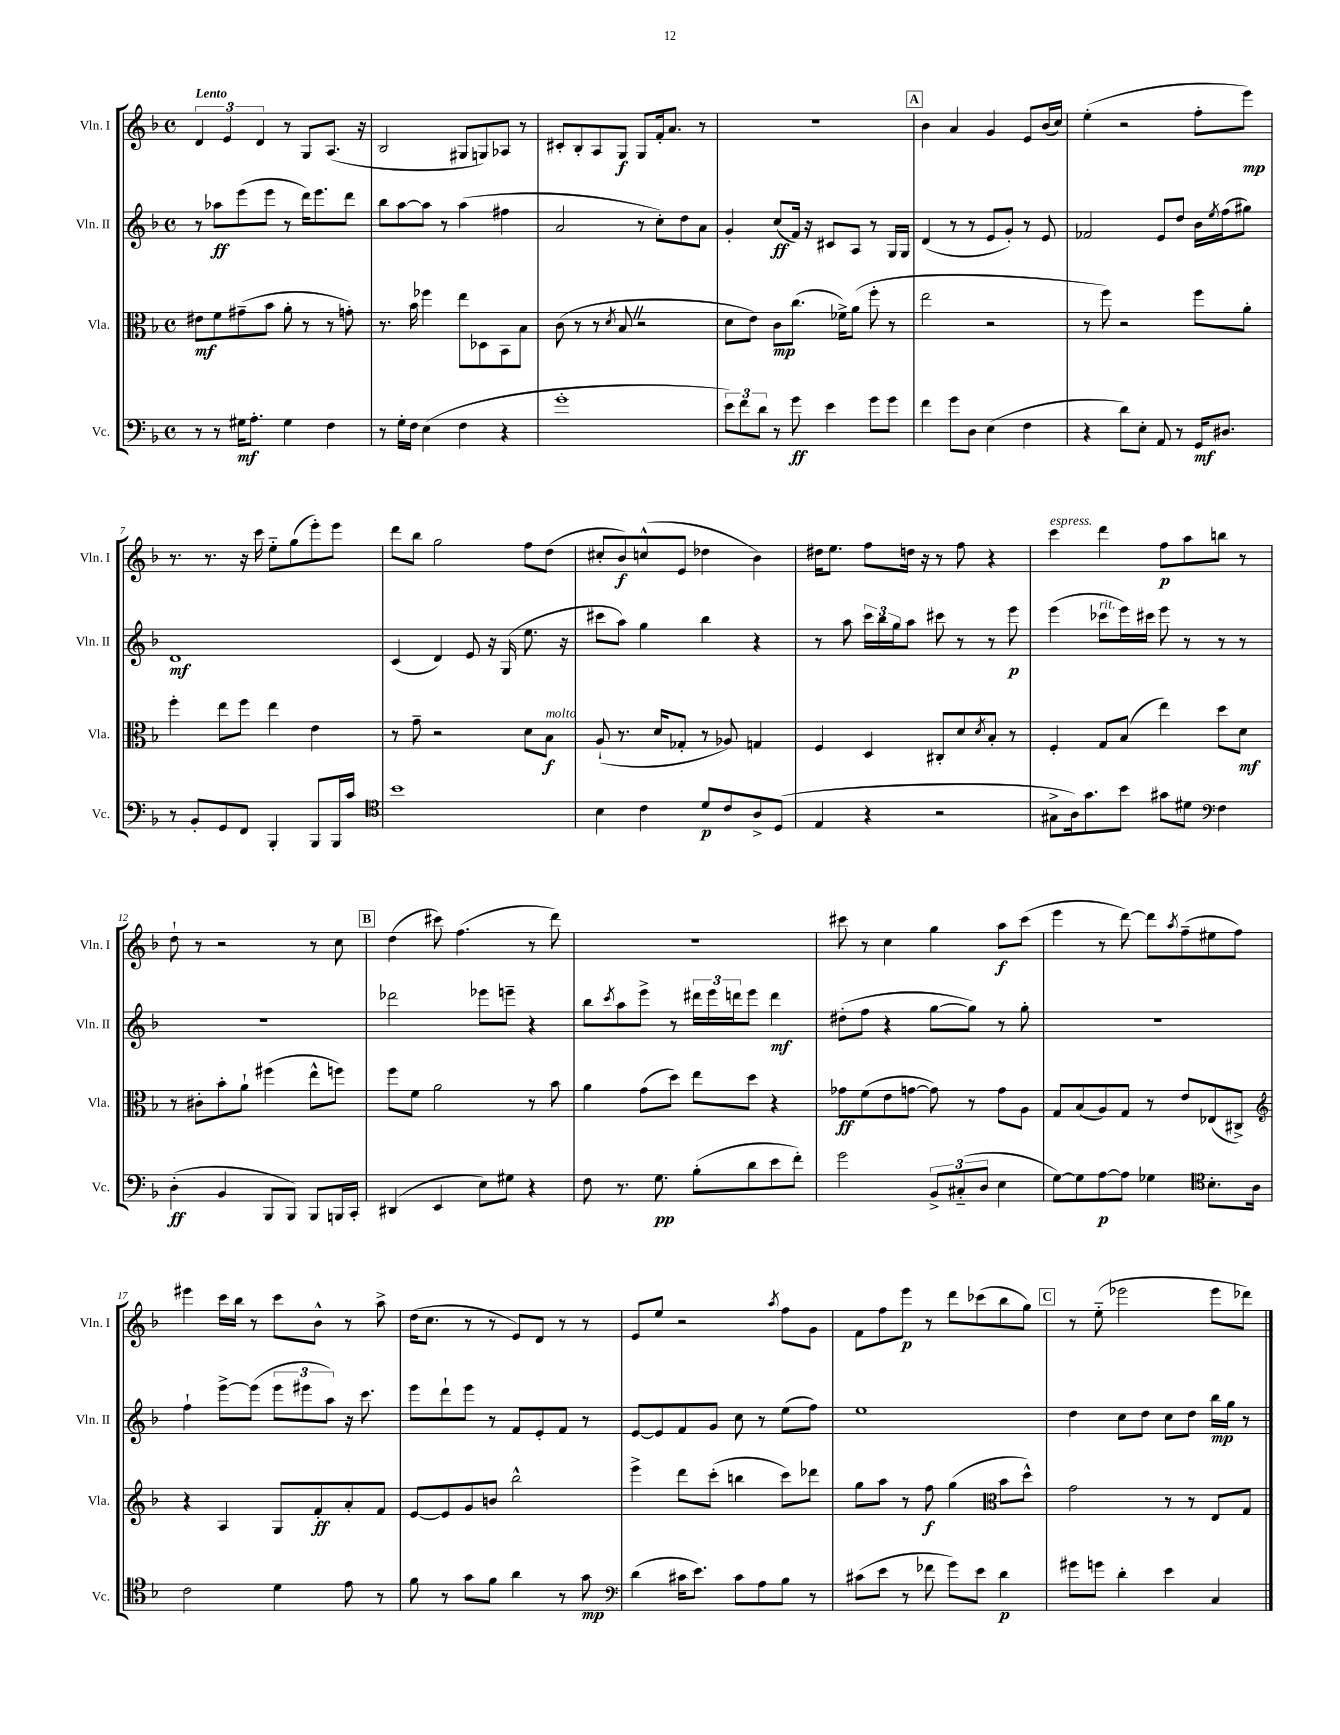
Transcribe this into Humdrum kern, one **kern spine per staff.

**kern	**kern	**kern	**kern
*staff4	*staff3	*staff2	*staff1
*clefF4	*clefC3	*clefG2	*clefG2
*k[b-]	*k[b-]	*k[b-]	*k[b-]
*M4/4	*M4/4	*M4/4	*M4/4
*met(c)	*met(c)	*met(c)	*met(c)
8r	8e#	8r	6d
8r	8f	8aa-	.
.	.	.	6e
16G#	(8g#~	(8eee	.
8.A'	.	.	.
.	.	.	6d
.	8b-	8eee	.
4G#	8a'	8r	8r
.	8r	16ddd)	8G
.	.	8.eee	.
4F	8r	.	(8.A
.	8g')	8ddd	.
.	.	.	16r
=	=	=	=
8r	8.r	8bb-	2B-
16G'	.	[8aa	.
16F	16b-	.	.
(4E	4ff-	8aa]	.
.	.	8r	.
4F	8ee	(4aa	8G#
.	8D-	.	8G)
4r	8BB-	4ff#	8A-
.	8B-	.	8r
=	=	=	=
1g'	(8c	2a	8c#'
.	8r	.	8B-'
.	8r	.	8A
.	8qd	.	.
.	8B-	.	8G
.	2r	8r	8G
.	.	8cc')	16f'
.	.	.	8.a
.	.	8dd	.
.	.	8a	8r
=	=	=	=
12e)	8d	4g'	1r
12f	.	.	.
.	8e)	.	.
12d	.	.	.
8r	8c	(8cc	.
8g	(8.cc	16f)	.
.	.	16r	.
4e	.	8c#	.
.	16f-^)	.	.
.	(8a	8A	.
8g	8ff'	8r	.
8g	8r	16G	.
.	.	16G	.
=	=	=	=
4f	2ee	(4d	4b-
8g	.	8r	4a
8D	.	8r	.
(4E	2r	8e	4g
.	.	8g')	.
4F	.	8r	8e
.	.	8e	(16b-
.	.	.	16cc)
=	=	=	=
4r	8r	2f-	(4ee'
.	8ff)	.	.
8d)	2r	.	2r
8E'	.	.	.
8AA	.	8e	.
8r	.	8dd	.
16GG	8ff	16b-	8ff'
.	.	8qee	.
8.D#	.	(16ff	.
.	8a'	8gg#)	8eee)
=	=	=	=
8r	4ff'	1d	8.r
8BB-'	.	.	.
.	.	.	8.r
8GG	8ee	.	.
8FF	8ff	.	16r
.	.	.	16ccc
4BBB-'	4ee	.	8ee'~
.	.	.	(8gg
8BBB-	4e	.	8eee')
16BBB-	.	.	8eee
16c	.	.	.
=	=	=	=
*clefC4	*	*	*
1b-	8r	(4c	8ddd
.	8g~	.	8bb-
.	2r	4d)	2gg
.	.	8e	.
.	.	16r	.
.	.	(16G	.
.	8d	8.ee	8ff
.	8B-	.	(8dd
.	.	16r	.
=	=	=	=
4B-	(8A`	8ccc#	8cc#'
.	8.r	8aa)	8b-)
4c	.	4gg	(8cc^^
.	16d	.	.
.	8G-'	.	8e
8d	8r	4bb-	4dd-
8c	8A-)	.	.
8A^	4G	4r	4b-)
(8D	.	.	.
=	=	=	=
4E	4F	8r	16dd#
.	.	.	8.ee
.	.	8aa	.
4r	4D	24ccc	8ff
.	.	24bb-	.
.	.	24gg	.
.	.	8aa	16dd
.	.	.	16r
2r	8C#'	8ccc#	8r
.	8d	8r	8ff
.	8qd	.	.
.	8B-'	8r	4r
.	8r	8eee	.
=	=	=	=
8G#^	4F'	(4eee	4ccc
16A)	.	.	.
8.g	.	.	.
.	8G	8ccc-	4ddd
8b-	(8B-	16eee)	.
.	.	16ccc#	.
8g#	4ee)	8eee	8ff
8d#	.	8r	8aa
*clefF4	*	*	*
4F	8dd	8r	8bb
.	8d	8r	8r
=	=	=	=
(4D'	8r	1r	8dd`
.	8c#'	.	8r
4BB-	8b-'	.	2r
.	8a`	.	.
8BBB-	(4ff#	.	.
8BBB-)	.	.	.
8BBB-	8ee^^	.	8r
16BBB	8ff)	.	8cc
16CC'	.	.	.
=	=	=	=
(4DD#	8ff	2ddd-	(4dd
.	8f	.	.
4EE	2a	.	8ccc#)
.	.	.	(4.ff
8E)	.	8eee-	.
8G#	.	8eee~	.
4r	8r	4r	8r
.	8b-	.	8ddd)
=	=	=	=
8F	4a	8bb-	1r
.	.	8qccc	.
8.r	.	8aa	.
.	(8g	8eee^	.
8.G	.	.	.
.	8dd)	8r	.
(8B-'	8ee	24ddd#	.
.	.	24eee	.
.	.	24ddd	.
8d	8dd	8eee	.
8e	4r	4ddd	.
8f')	.	.	.
=	=	=	=
2g	8g-	(8dd#'	8ccc#
.	(8f	8ff	8r
.	8e	4r	4cc
.	[8g	.	.
12BB-^	8g])	[8gg	4gg
(12C#'~	.	.	.
.	8r	8gg])	.
12D	.	.	.
4E	8g	8r	8aa
.	8A	8gg'	(8ccc#
=	=	=	=
[8G)	8G	1r	4eee
8G]	(8B-	.	.
[8A	8A)	.	8r
8A]	8G	.	[8ddd)
4G-	8r	.	8ddd]
.	.	.	8qaa
.	8e	.	(8ff~
*clefC4	*	*	*
8.B-'	(8E-	.	8ee#
.	8C#^)	.	8ff)
16A	.	.	.
=	=	=	=
*	*clefG2	*	*
2c	4r	4ff`	4eee#
.	4A	[8eee^	16ccc
.	.	.	16bb-
.	.	(8eee]	8r
4d	8G	12eee	8ccc
.	.	12eee#	.
.	8f'	.	8b-^^
.	.	12aa)	.
8e	8a'	16r	8r
.	.	8.ccc	.
8r	8f	.	8aa^
=	=	=	=
8f	[8e	8eee	(16dd
.	.	.	8.cc
8r	8e]	8ddd`	.
8g	8g	8eee	8r
8f	8b	8r	8r
4a	2bb-^^	8f	8e)
.	.	8e'	8d
8r	.	8f	8r
8g	.	8r	8r
=	=	=	=
*clefF4	*	*	*
(4d	4eee^	[8e	8e
.	.	8e]	8ee
16c#	8ddd	8f	2r
8.e)	.	.	.
.	(8ccc'	8g	.
8c#	4bb	8cc	.
8A	.	8r	.
.	.	.	8qaa
8B-	8ccc)	(8ee	8ff
8r	8ddd-	8ff)	8g
=	=	=	=
(8c#	8gg	1ee	8f
8e	8aa	.	8ff
8r	8r	.	8eee
8f-	8ff	.	8r
8g)	(4gg	.	8ddd
8e	.	.	(8ccc-
*	*clefC3	*	*
4d	8b-	.	8bb-
.	8dd^^)	.	8gg)
=	=	=	=
8g#	2g	4dd	8r
8g	.	.	(8ee'~
4d'	.	8cc	2eee-
.	.	8dd	.
4e	8r	8cc	.
.	8r	8dd	.
4C	8E	16bb-	8eee-
.	.	16gg	.
.	8G	8r	8ddd-)
==	==	==	==
*-	*-	*-	*-
